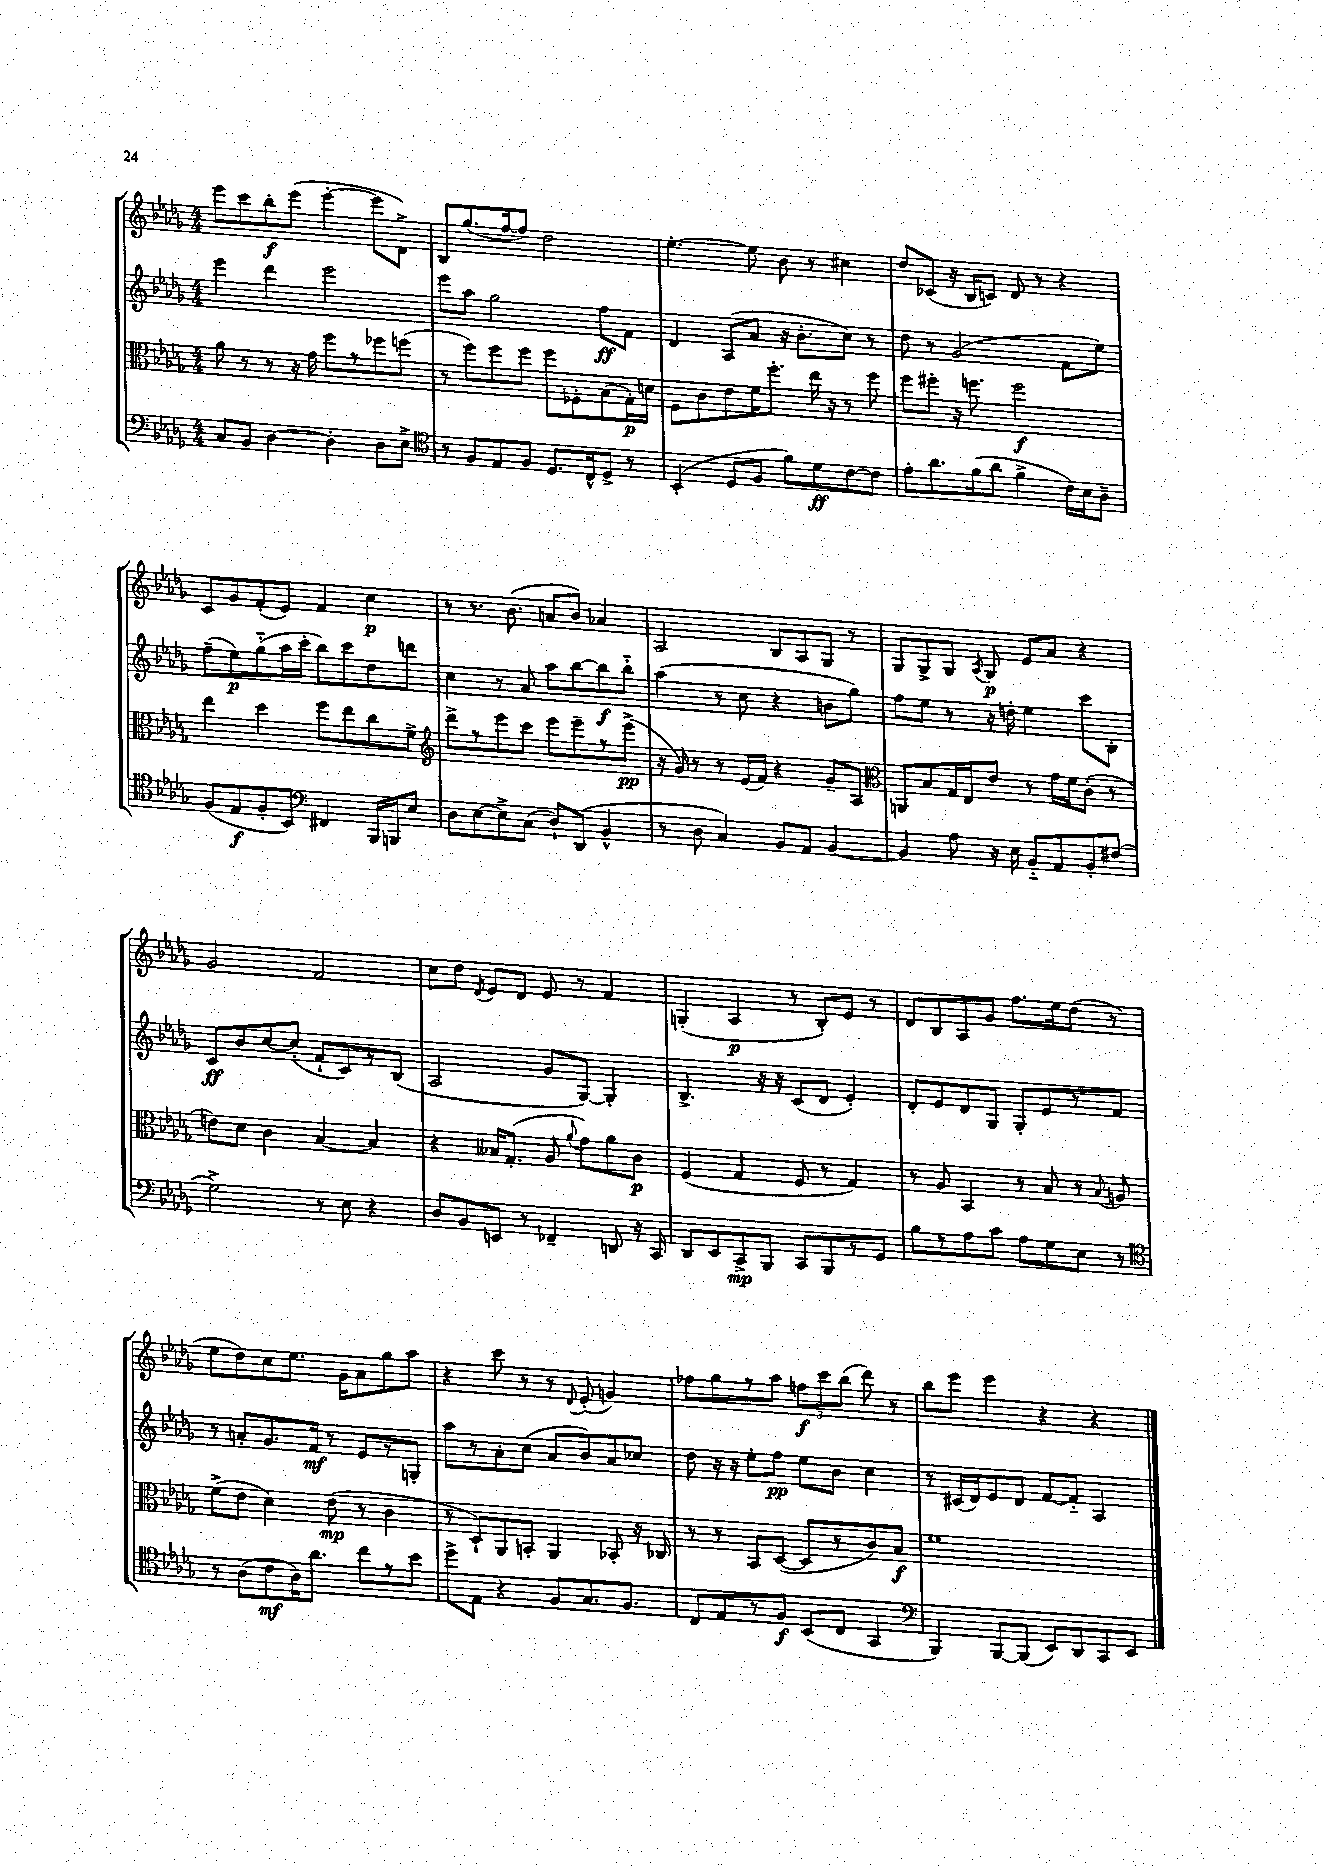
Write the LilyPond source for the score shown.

<<
\new StaffGroup <<
\new Staff = "s0" {
    \clef treble \key des \major \numericTimeSignature \time 4/4
    \autoBeamOff ees'''8[ c'''8 bes''8-.\f ees'''8]( ees'''4~-. ees'''8[ des'8]->) |
    bes8[ ges''8.( f''16~ f''8]) des''2 |
    ees''4.~-. ees''8 bes'8 r8 cis''4 |
    des''8[ ces'8]( r16 bes16[ c'8]) des'8 r8 r4 |
    c'8[ ges'8 f'8-.( ees'8]) f'4 c''4\p |
    r8 r8. bes'8.( a'8[ bes'8]) aes'4 |
    aes2 bes8[ aes8 ges8] r8 |
    ges8[ ges8-> ges8] \acciaccatura { aes8 } ges8\p ees'8[ aes'8] r4 |
    ges'2 f'2 |
    c''8[ des''8] \acciaccatura { des'8 } ees'8[ des'8] ees'8 r8 f'4 |
    g4-.( aes4\p r8 bes8[-.) ees'8] r8 |
    des'8[ bes8 aes8 ges'8] f''8.[ ees''16 des''8]( r8 |
    ees''8[ des''8) c''8 ees''8.] ges'16[ aes'8 ges''8 aes''8] |
    r4 c'''8 r8 r8 \appoggiatura { des'8 } ees'8-.( g'4) |
    fes''8[ ges''8 r8 aes''8] \tuplet 3/2 { f''8[\f c'''8 bes''8]( } des'''8) r8 |
    bes''8[ ees'''8] ees'''4 r4 r4 \bar "|." |
}
\new Staff = "s1" {
    \clef treble \key des \major \numericTimeSignature \time 4/4
    \autoBeamOff ees'''4 des'''4 ees'''2 |
    ees'''8[ aes''8] ges''2 f''8[\ff f'8] |
    des'4 aes8[( aes'8] r16 bes'8.[-. c''8]) r8 |
    des''8 r8 ges'2( f'8[ ees''8]) |
    f''8[--( ees''8\p) ges''8-_( aes''16 c'''16]-. bes''8[) c'''8 des''8 d'''8] |
    c''4 r8 aes'8 aes''8[ bes''8~ bes''8\f bes''8]-_ |
    aes''4( r8 c''8 r4 b'8[ ges''8]) |
    f''8[ ees''8] r8 r16 d''16-. ees''4 c'''8[ bes8]-. |
    c'8[\ff bes'8 c''8~ c''8]-.( f'8[-! c'8) r8 bes8]( |
    aes2 ges'8[ ges8]~) ges4-. |
    bes4.-> r16 r16 c'8[( des'8] ees'4-.) |
    des'8[-. ees'8 des'8 ges8] ges8[-. ees'8 r8 f'8] |
    r8 a'8[-. ges'8. f'16]\mf r8 ees'8[ r8 g8]-. |
    aes''8[ r8 aes'8-. c''8]( aes'8[ bes'8) aes'8 ces''8] |
    des''8 r16 r16 ees''8[-. f''8]\pp ees''8[ bes'8] c''4 |
    r8 cis'16[( des'16) ees'8 des'8] f'8[~ f'8]-_ aes4 \bar "|." |
}
\new Staff = "s2" {
    \clef alto \key des \major \numericTimeSignature \time 4/4
    \autoBeamOff aes'8 r8 r8 r16 ges'16 f''8[ r8 fes''8 f''8]( |
    r8 f''8[) f''8 f''8] f''8[ fes8-. bes8( ges16-.\p) d'16] |
    f8[ c'8 ees'8 f'16 f''8.]-. ees''16 r16 r8 f''8 |
    f''8[ fis''8]-. r16 f''8. f''2\f |
    ees''4 des''4 f''8[ ees''8 c''8 f'8]-> |
    \clef treble des'''8[-> r8 ees'''8 c'''8] ees'''8[ ees'''8-- r8 ees'''8]->\pp( |
    r16 ges'16) r8 r8 ees'16[( f'16]) r4 ges'8[-- aes8] |
    \clef alto a,8[ bes8 ges16 ees16 ees'8] r8 ges'16[ f'16 c'8]-.( r8 |
    e'8[) des'8] c'4 bes4~ bes4 |
    r4 beses16[ ges8.]-.( aes8 \appoggiatura { aes'8 } ges'8[) aes'8 c'8]\p |
    f4( ges4 f8 r8 ges4) |
    r8 aes8 bes,4 r8 bes8 r8 \appoggiatura { bes8 } a8 |
    f'8[->( ees'8] des'4) ees'8\mp( r8 c'4 |
    r8 des8[-!) aes,8 b,8]-. aes,4 bes,8-. r16 ces16 |
    r8 r8 bes,8[ des8]~( des8[ r8 c'8) bes8]\f |
    f'1 \bar "|." |
}
\new Staff = "s3" {
    \clef bass \key des \major \numericTimeSignature \time 4/4
    \autoBeamOff c8[ bes,8] des4~ des4-. des8[ ees8]-> |
    \clef tenor r8 f8[ ees8 f8] des8.[ c16-^ des8]-> r8 |
    bes,4-.( des8[ f8] f'8[) des'8\ff c'8~ c'8] |
    ees'8[-. aes'8. f'16( aes'8] f'4-> c'16[) bes16 aes8]-- |
    f8[( ees8\f f8-. bes,8]) \clef bass fis,4 bes,,16[ b,,16 ees8] |
    des8[ ees8~ ees8-> c8]( des8[-!) des,8]( bes,4-^ |
    r8 des8 c4) bes,8[ aes,8] bes,4~ |
    bes,4 aes8 r16 ees16 bes,8[-_ aes,8 bes,8-. fis8]( |
    ges2->) r8 ees8 r4 |
    des8[ bes,8 e,8] r8 fes,4-- d,8 r16 c,16 |
    des,8[ ees,8 c,8->\mp bes,,8] c,8[ bes,,8 r8 ges,8] |
    bes8[ r8 aes8 c'8] aes8[ ges8 ees8] r8 |
    \clef tenor r8 aes8[( c'8\mf aes16) aes'8.] c''8[ r8 bes'8] |
    des''8[-> ees8] r4 f8[ ges8. f8.] |
    c8[ ees8 r8 f8]\f bes,8[( c8] ges,4 |
    \clef bass bes,,4) bes,,8[~ bes,,8]( ees,8[) des,8 c,8 ees,8] \bar "|." |
}
>>
>>
\layout { \context { \Score \remove "Bar_number_engraver" } }
